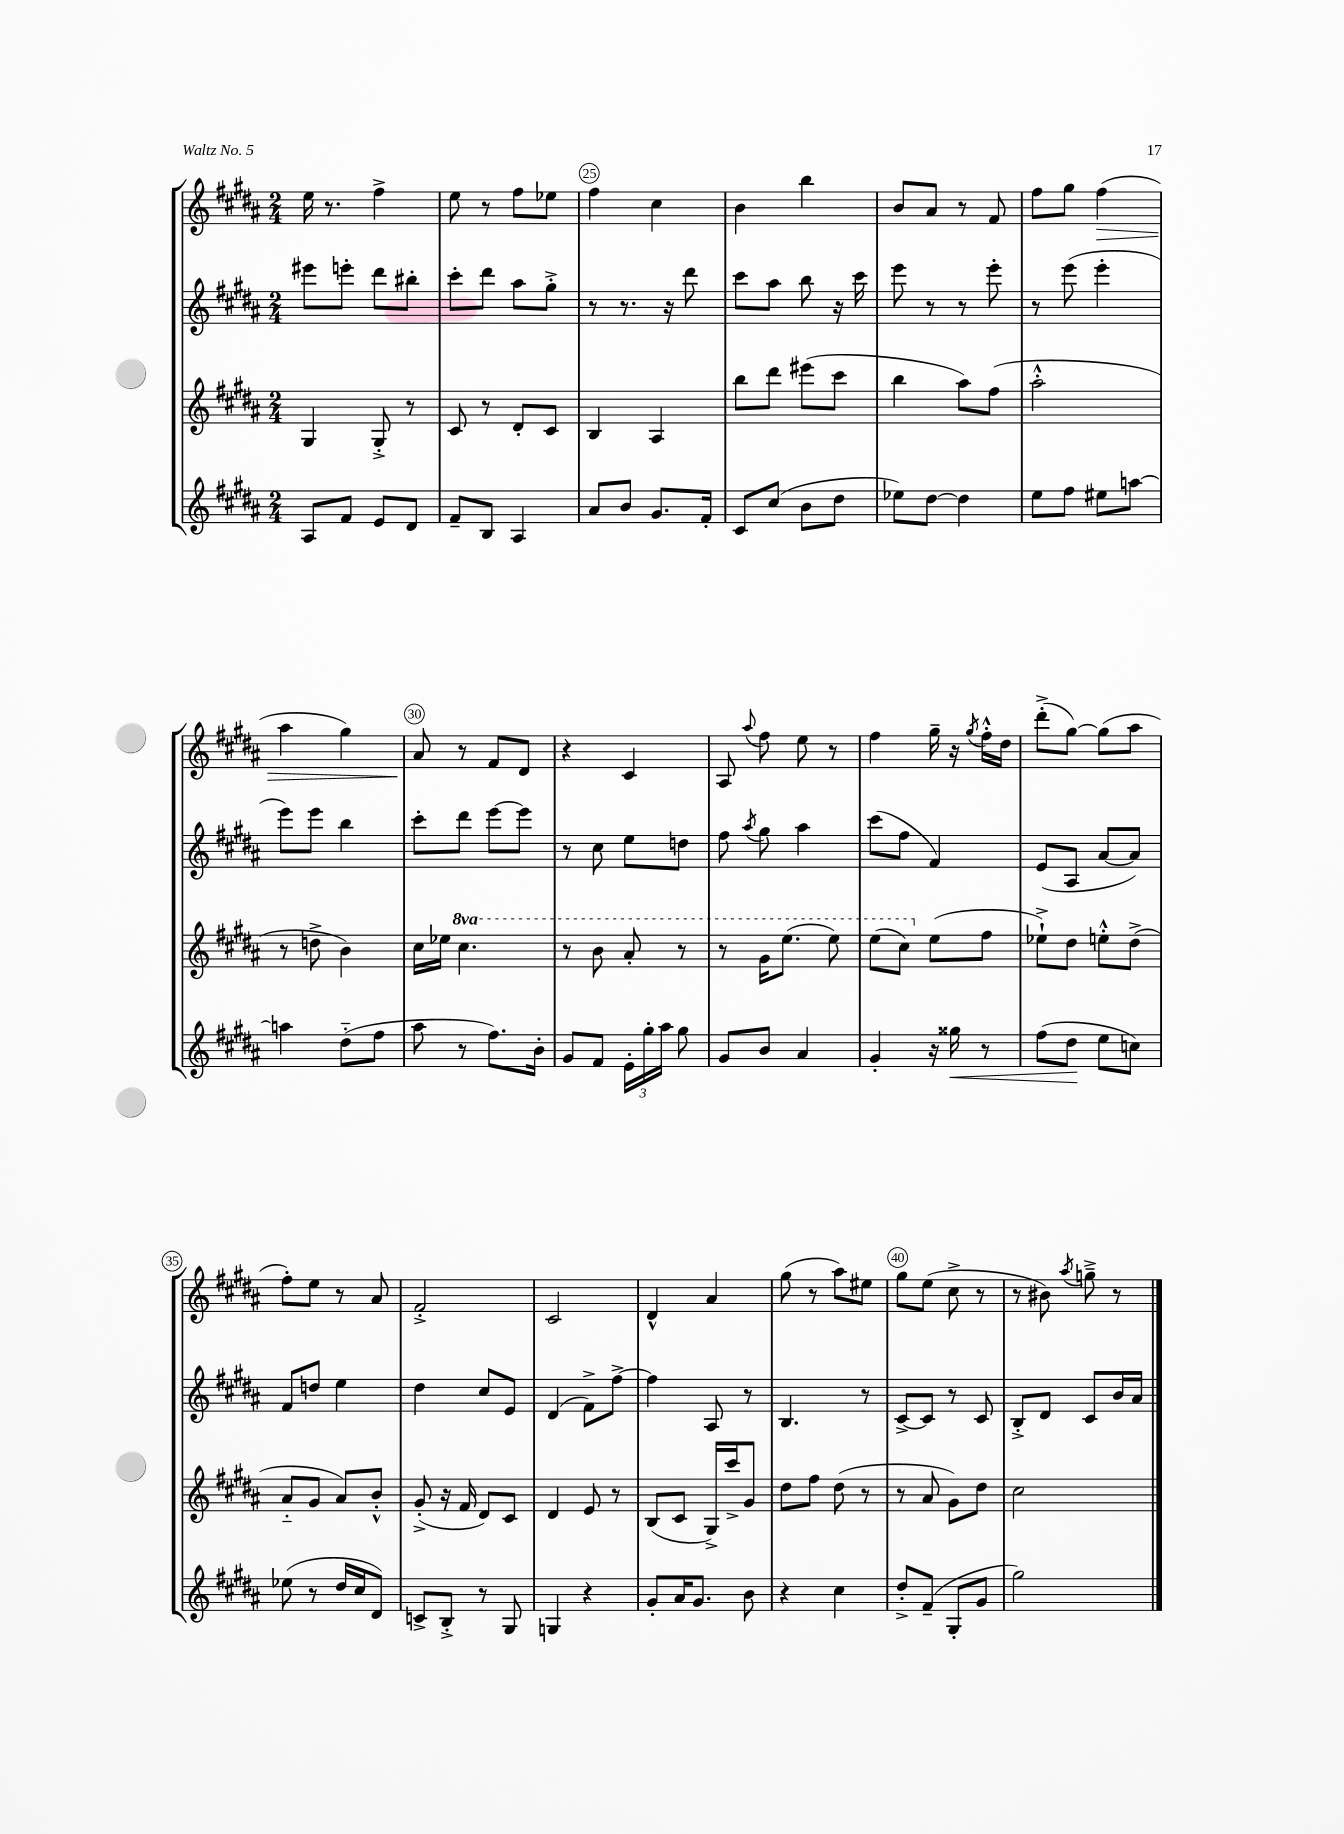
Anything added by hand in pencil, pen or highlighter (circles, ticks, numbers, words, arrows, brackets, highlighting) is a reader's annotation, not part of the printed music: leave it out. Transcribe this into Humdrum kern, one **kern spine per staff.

**kern	**kern	**kern	**kern
*staff4	*staff3	*staff2	*staff1
*clefG2	*clefG2	*clefG2	*clefG2
*k[f#c#g#d#a#]	*k[f#c#g#d#a#]	*k[f#c#g#d#a#]	*k[f#c#g#d#a#]
*M2/4	*M2/4	*M2/4	*M2/4
8A#/L	4G#/	8eee#\L	16ee\
.	.	.	8.r
8f#/J	.	8eee'\J	.
8e/L	8G#'^/	8ddd#\L	4ff#^\
8d#/J	8r	8bb#'\J	.
=	=	=	=
8f#~/L	8c#/	8ccc#'\L	8ee\
8B/J	8r	8ddd#\J	8r
4A#/	8d#'/L	8aa#\L	8ff#\L
.	8c#/J	8gg#'^\J	8ee-\J
=	=	=	=
8a#/L	4B/	8r	4ff#\
8b/J	.	8.r	.
8.g#/L	4A#/	.	4cc#\
.	.	16r	.
.	.	8ddd#\	.
16f#'/Jk	.	.	.
=	=	=	=
8c#/L	8bb\L	8ccc#\L	4b\
(8cc#/J	8ddd#\J	8aa#\J	.
8b\L	(8eee#\L	8bb\	4bb\
8dd#\J	8ccc#\J	16r	.
.	.	16ccc#\	.
=	=	=	=
8ee-\L)	4bb\	8eee\	8b/L
[8dd#\J	.	8r	8a#/J
4dd#\]	8aa#\L)	8r	8r
.	(8ff#\J	8eee'\	8f#/
=	=	=	=
8ee\L	2aa#'^^\	8r	8ff#\L
8ff#\J	.	(8eee\	8gg#\J
8ee#\L	.	4eee'\	(4ff#\
[8aa\J	.	.	.
=	=	=	=
4aa\]	8r	8eee\L)	4aa#\
.	8dd^\	8eee\J	.
(8dd#'~\L	4b\)	4bb\	4gg#\)
8ff#\J	.	.	.
=	=	=	=
8aa#\	16cc#\LL	8ccc#'\L	8a#/
.	16ee-\JJ	.	.
8r	4.ccc#\	8ddd#\J	8r
8.ff#\L)	.	[8eee\L	8f#/L
.	.	8eee\]J	8d#/J
16b'\Jk	.	.	.
=	=	=	=
8g#/L	8r	8r	4r
8f#/J	8bb\	8cc#\	.
24e'\LL	8aa#'/	8ee\L	4c#/
24gg#'\	.	.	.
24aa#\JJ	.	.	.
8gg#\	8r	8dd\J	.
=	=	=	=
8g#/L	8r	8ff#\	8A#/
.	.	8qaa#/	8qqaa#/
8b/J	16gg#\LK	8gg#\	8ff#\
.	(8.eee\J	.	.
4a#/	.	4aa#\	8ee\
.	8eee\)	.	8r
=	=	=	=
4g#'/	(8eee\L	(8ccc#\L	4ff#\
.	8ccc#\J)	8ff#\J	.
16r	(8ee\L	4f#/)	16gg#~\
16gg##\	.	.	16r
.	.	.	8qgg#/
8r	8ff#\J	.	16ff#'^^\LL
.	.	.	16dd#\JJ
=	=	=	=
(8ff#\L	8ee-`^\L)	(8e/L	(8ddd#'^\L
8dd#\J	8dd#\J	8A#/J	[8gg#\J)
8ee\L	8ee'^^\L	[8a#/L	(8gg#\]L
8cc\J)	(8dd#^\J	8a#/]J)	8aa#\J
=	=	=	=
(8ee-\	8a#'~/L	8f#/L	8ff#'\L)
8r	8g#/J	8dd/J	8ee\J
16dd#/LL	8a#/L)	4ee\	8r
16cc#/J	.	.	.
8d#/J)	8b'^^/J	.	8a#/
=	=	=	=
8c^/L	(8g#'^/	4dd#\	2f#'^/
8B'^/J	16r	.	.
.	16f#/	.	.
8r	8d#/L)	8cc#/L	.
8G#/	8c#/J	8e/J	.
=	=	=	=
4G/	4d#/	(4d#/	2c#/
4r	8e/	8f#^\L)	.
.	8r	[8ff#^\J	.
=	=	=	=
8g#'/L	(8B/L	4ff#\]	4d#^^/
16a#/K	8c#/J	.	.
8.g#/J	.	.	.
.	16G#^/LL)	8A#/	4a#/
.	16ccc#^/J	.	.
8b\	8g#/J	8r	.
=	=	=	=
4r	8dd#\L	4.B/	(8gg#\
.	8ff#\J	.	8r
4cc#\	(8dd#\	.	8aa#\L)
.	8r	8r	8ee#\J
=	=	=	=
8dd#'^/L	8r	[8c#^/L	8gg#\L
(8f#~/J	8a#/	8c#/]J	(8ee\J
8G#'/L	8g#\L)	8r	8cc#^\
8g#/J	8dd#\J	8c#/	8r
=	=	=	=
2gg#\)	2cc#\	8B'^/L	8r
.	.	8d#/J	8b#\)
.	.	.	8qaa#/
.	.	8c#/L	8gg~^\
.	.	16b/L	8r
.	.	16a#/JJ	.
==	==	==	==
*-	*-	*-	*-
